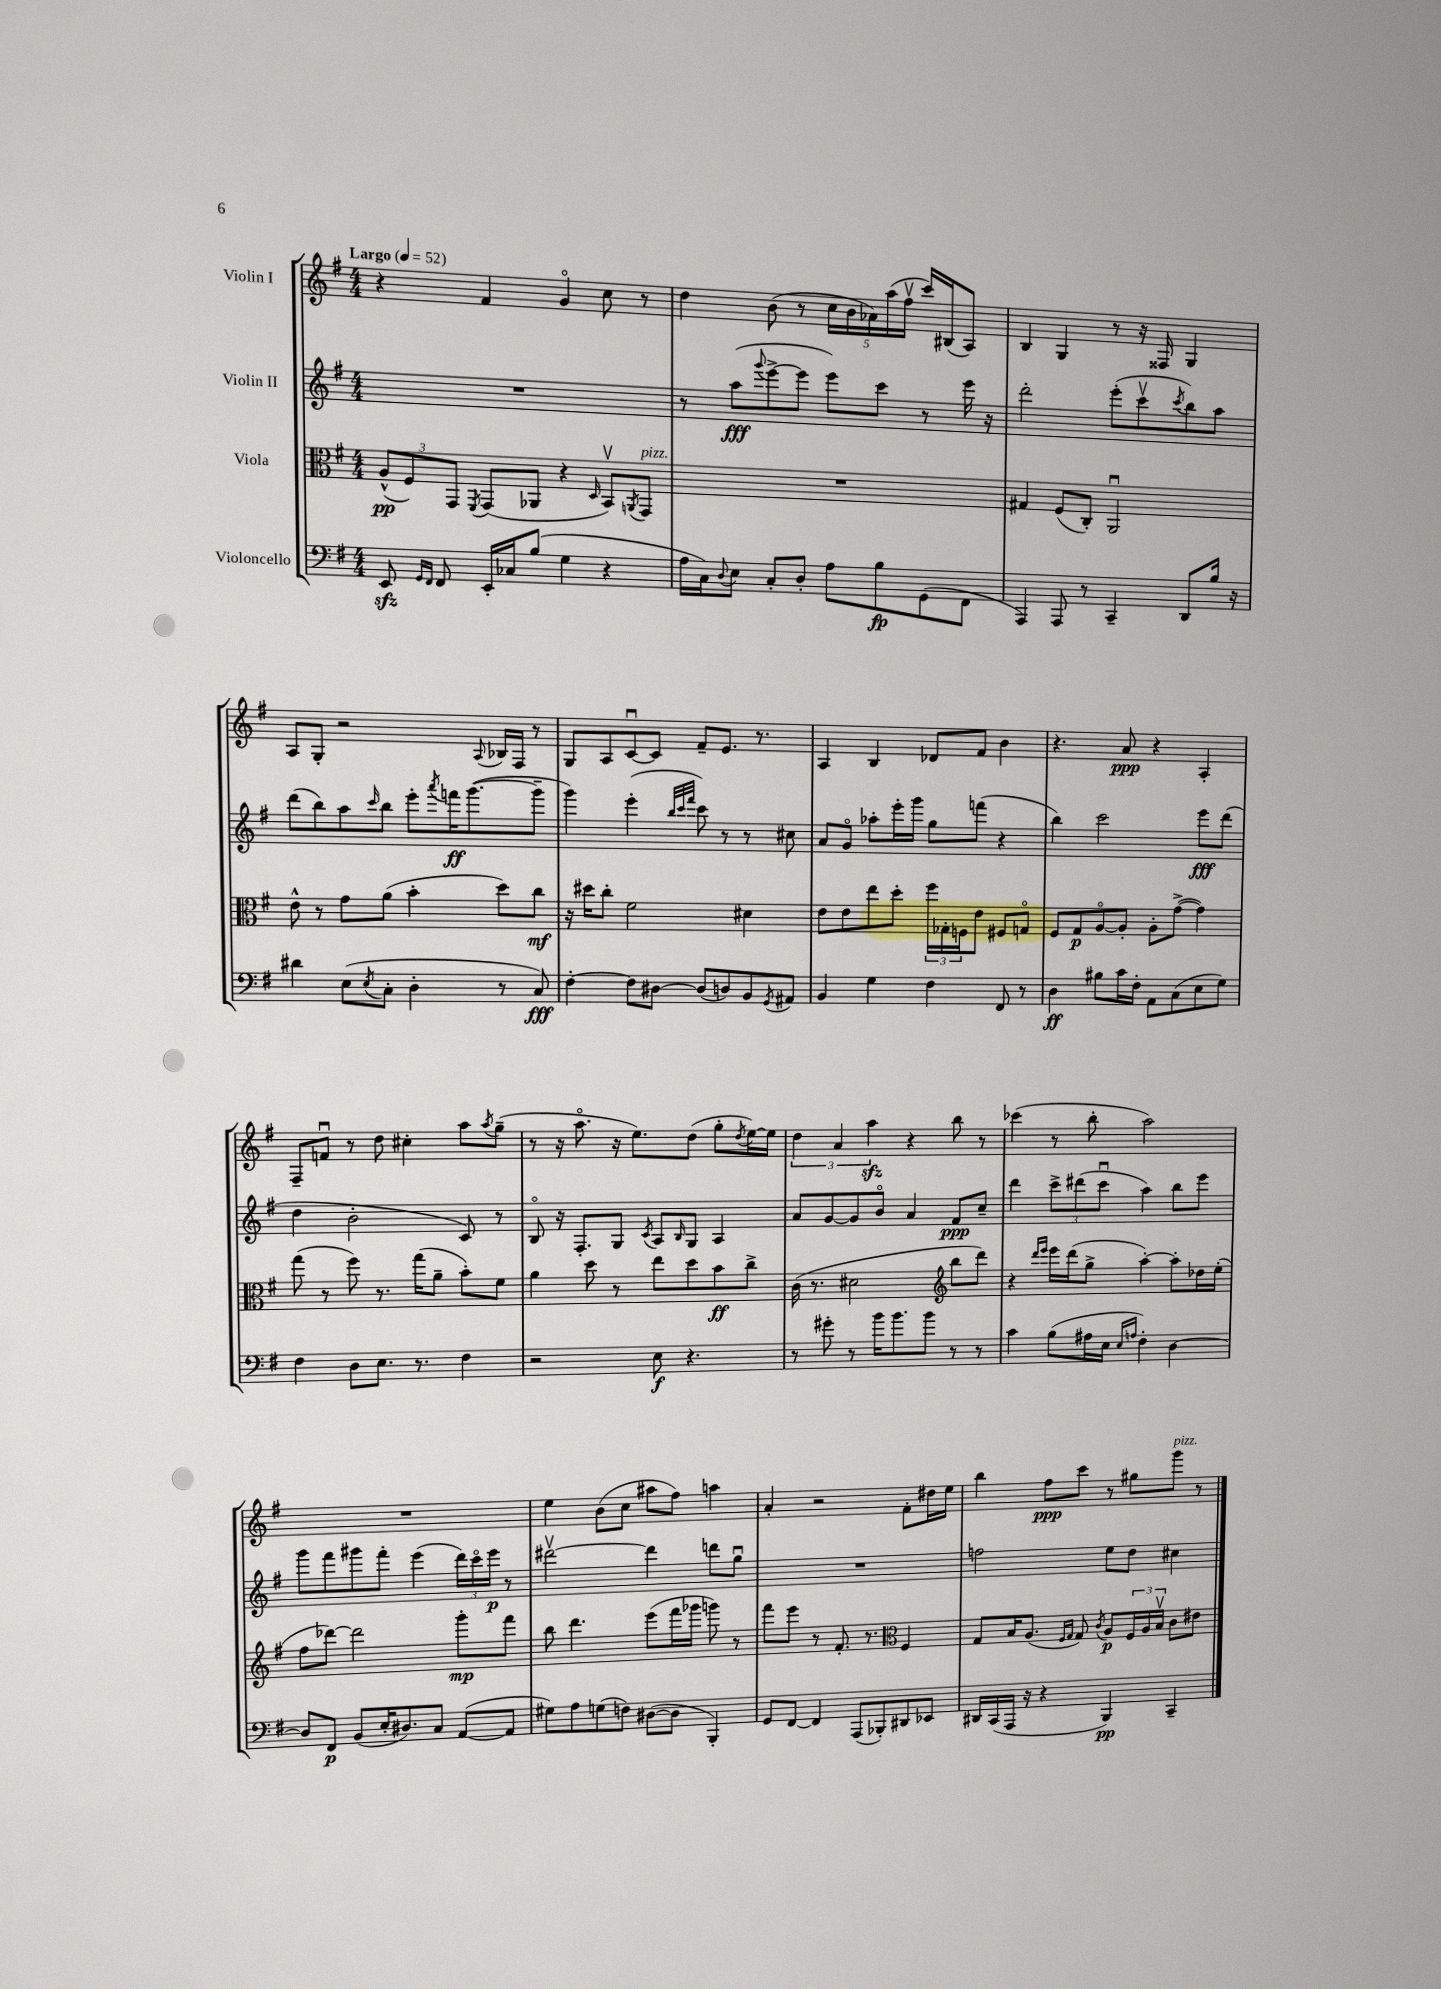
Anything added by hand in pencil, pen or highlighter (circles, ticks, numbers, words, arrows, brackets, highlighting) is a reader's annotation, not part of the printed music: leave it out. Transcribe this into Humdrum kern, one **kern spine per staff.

**kern	**dynam	**kern	**dynam	**kern	**dynam	**kern	**dynam
*part4	*part4	*part3	*part3	*part2	*part2	*part1	*part1
*staff4	*staff4	*staff3	*staff3	*staff2	*staff2	*staff1	*staff1
*I"Violoncello	*	*I"Viola	*	*I"Violin II	*	*I"Violin I	*
*clefF4	*	*clefC3	*	*clefG2	*	*clefG2	*
*k[f#]	*	*k[f#]	*	*k[f#]	*	*k[f#]	*
*M4/4	*	*M4/4	*	*M4/4	*	*M4/4	*
*MM52	*	*MM52	*	*MM52	*	*MM52	*
=1	=1	=1	=1	=1	=1	=1	=1
!	!	!	!	!	!	!LO:TX:a:B:t=Largo	!
8EEzz/	.	(12A^^/L	pp	1r	.	4r	.
.	.	12F#/)	.	.	.	.	.
16qqGG/LL	.	.	.	.	.	.	.
16qqFF#/JJ	.	.	.	.	.	.	.
8FF#/	.	.	.	.	.	.	.
.	.	12GG/J	.	.	.	.	.
.	.	8qFF#/	.	.	.	.	.
16EE'/LL	.	(8GG/L	.	.	.	4f#/	.
16C-X/J	.	.	.	.	.	.	.
(8B/J	.	8AA-X/J	.	.	.	.	.
4G\	.	4r	.	.	.	4g/	.
.	.	16qqD/	.	.	.	.	.
4r	.	8BBv/L)	.	.	.	8cc\	.
.	.	8qAAn/	.	.	.	.	.
!	!	!LO:TX:a:i:t=pizz.	!	!	!	!	!
.	.	8GG/J	.	.	.	8r	.
=2	=2	=2	=2	=2	=2	=2	=2
16A\LL	.	1r	.	8r	.	4dd\	.
16C\J)	.	.	.	.	.	.	.
8qqD/	.	.	.	.	.	.	.
8E\J	.	.	.	(8aa\L	fff	.	.
.	.	.	.	8qqggg/	.	.	.
8C'/L	.	.	.	[8eee^\	.	(8b\	.
8D'/J	.	.	.	8eee\J]	.	8r	.
8A\L	.	.	.	8eee\L)	.	20cc\LL	.
.	.	.	.	.	.	20b\	.
.	.	.	.	.	.	20a-X\)	.
8B\	fp	.	.	8ccc\J	.	.	.
.	.	.	.	.	.	(20aa\	.
.	.	.	.	.	.	20ff#v\JJ	.
(8GG\	.	.	.	8r	.	16ccc/LL)	.
.	.	.	.	.	.	(16B#X/J	.
8FF#\J	.	.	.	16eee\	.	8A/J)	.
.	.	.	.	16r	.	.	.
=3	=3	=3	=3	=3	=3	=3	=3
4AAA/)	.	4G#X/	.	2ddd'\	.	4B/	.
8AAA/	.	(8F#/L	.	.	.	4G/	.
8r	.	8C'/J)	.	.	.	.	.
4CC~/	.	2AAu/	.	(8eee'\L	.	8r	.
.	.	.	.	8cccv\	.	16r	.
.	.	.	.	.	.	16F##X/	.
.	.	.	.	8qccc/	.	.	.
8DD/L	.	.	.	8bb\)	.	4G/	.
16B/Jk	.	.	.	8aa\J	.	.	.
16r	.	.	.	.	.	.	.
!!LO:LB:g=z
=4	=4	=4	=4	=4	=4	=4	=4
4d#X\	.	8e^^\	.	(8ddd\L	.	8A/L	.
.	.	8r	.	8bb\)	.	8G'/J	.
(8E\L	.	8g\L	.	8aa\	.	2r	.
8qE/	.	.	.	16qqccc/	.	.	.
8C'\J	.	(8a\J	.	8bb\J	.	.	.
4D'\	.	4b'\	.	8eee'\L	.	.	.
.	.	.	.	8qaaa/	.	.	.
.	.	.	.	16fffn\K	ff	.	.
.	.	.	.	([8.ggg\	.	.	.
.	.	.	.	.	.	8qqA/	.
8r	.	8dd\L)	.	.	.	16B-X/LL	.
.	.	.	.	.	.	16F#/JJ	.
8C/)	fff	8cc\J	mf	8ggg~\J]	.	8r	.
=5	=5	=5	=5	=5	=5	=5	=5
[4F#'\	.	16r	.	4ggg\)	.	8G/L	.
.	.	16dd#X\KL	.	.	.	.	.
.	.	8cc'\J	.	.	.	8A/	.
8F#\L]	.	2f#\	.	(4eee'\	.	[8cu/	.
[8D#X\J	.	.	.	.	.	8c/J]	.
.	.	.	.	32qqbb/LLL	.	.	.
.	.	.	.	32qqccc/	.	.	.
.	.	.	.	32qqfff#/JJJ	.	.	.
(8D#/L]	.	.	.	8ccc\)	.	8f#~/L	.
8Dn/)	.	.	.	8r	.	8.e/J	.
8BB/	.	4d#X\	.	8r	.	.	.
.	.	.	.	.	.	8.r	.
8qGG/	.	.	.	.	.	.	.
8AA#X/J	.	.	.	8cc#X\	.	.	.
=6	=6	=6	=6	=6	=6	=6	=6
4BB/	.	8e\L	.	8a/L	.	4A/	.
.	.	8e\	.	8g/J	.	.	.
4G\	.	8ee\	.	8aa-X'\L	.	4B/	.
.	.	8dd'\J	.	16eee'\L	.	.	.
.	.	.	.	16ggg\JJ	.	.	.
4F#\	.	24ff#\LL	.	8gg\L	.	8d-X/L	.
.	.	24G-X'\	.	.	.	.	.
.	.	24Fn\J	.	.	.	.	.
.	.	8e\J	.	(8fffn\J	.	8f#/J	.
8FF#/	.	8F#X/L	.	4r	.	4b\	.
8r	.	8Gn/J	.	.	.	.	.
=7	=7	=7	=7	=7	=7	=7	=7
4D\	ff	8F#/L	.	4bb\)	.	4.r	.
.	.	8G/	p	.	.	.	.
8B#X\L	.	[8A/	.	2ccc\	.	.	.
16c\L	.	8A'/J]	.	.	.	8a/	ppp
16F#'\JJ	.	.	.	.	.	.	.
8AA\L	.	8A'\L	.	.	.	4r	.
(8C\	.	([8g^\J	.	.	.	.	.
8E\	.	4g\])	.	8eee\L	fff	4A'/	.
8G\J)	.	.	.	(8ddd\J	.	.	.
!!LO:LB:g=z
=8	=8	=8	=8	=8	=8	=8	=8
4F#\	.	(8gg\	.	4dd\	.	8F#~/L	.
.	.	8r	.	.	.	8fnu/J	.
8D\L	.	8ff#\)	.	2b'\	.	8r	.
8.E\J	.	8.r	.	.	.	8dd\	.
.	.	.	.	.	.	4cc#X'\	.
8.r	.	(16gg\KL	.	.	.	.	.
.	.	8a~\J	.	.	.	.	.
4F#\	.	8b'\L)	.	8c/)	.	8aa\L	.
.	.	.	.	.	.	8qaa/	.
.	.	8f#\J	.	8r	.	(8gg~\J	.
=9	=9	=9	=9	=9	=9	=9	=9
2r	.	4a\	.	8B/	.	8r	.
.	.	.	.	16r	.	16r	.
.	.	.	.	8.F#'/L	.	8.aa\	.
.	.	8dd\	.	.	.	.	.
.	.	8r	.	8G/J	.	16r	.
.	.	.	.	.	.	8.ee\L)	.
.	.	.	.	8qc/	.	.	.
8E\	f	8ee\L	.	8A/L	.	.	.
.	.	.	.	16qqB/	.	.	.
4.r	.	8dd\	.	8G/J	.	(8dd\J	.
.	.	8b\	ff	4A/	.	8gg'\L	.
.	.	.	.	.	.	8qdd/	.
.	.	8cc^\J	.	.	.	[16ee\L)	.
.	.	.	.	.	.	16ee\JJ]	.
=10	=10	=10	=10	=10	=10	=10	=10
8r	.	(16c\	.	8a/L	.	6dd\	.
.	.	8.r	.	.	.	.	.
8g#X'\	.	.	.	[8g/	.	.	.
.	.	.	.	.	.	6a/	.
8r	.	2d#X\	.	8g/]	.	.	.
.	.	.	.	.	.	6aazz\	.
16b\KL	.	.	.	8b/J	.	.	.
8.b\	.	.	.	.	.	.	.
.	.	.	.	4a/	.	4r	.
8b\J	.	.	.	.	.	.	.
*	*	*clefG2	*	*	*	*	*
8r	.	8bb\L	.	8f#/L	ppp	8bb\	.
8r	.	8ddd\J)	.	8cc~/J	.	8r	.
=11	=11	=11	=11	=11	=11	=11	=11
4c\	.	4r	.	4ddd\	.	(4ccc-X\	.
.	.	16qqddd/LL	.	.	.	.	.
.	.	16qqeee/JJ	.	.	.	.	.
(8B\L	.	16eee\LL	.	12ccc^\L	.	8r	.
.	.	(16ddd\J	.	.	.	.	.
.	.	.	.	(12ddd#X\	.	.	.
16A#X\L	.	8gg^\J	.	.	.	8bb'\	.
.	.	.	.	12cccu\J	.	.	.
16E\JJ	.	.	.	.	.	.	.
16qqE/LL	.	.	.	.	.	.	.
16qqAn/JJ	.	.	.	.	.	.	.
4F#'\)	.	[4aa'\)	.	4aa\)	.	2aa\)	.
[4D\	.	8aa'\L]	.	8bb\L	.	.	.
.	.	16dd-X\L	.	8eee\J	.	.	.
.	.	(16ee'\JJ	.	.	.	.	.
!!LO:LB:g=z
=12	=12	=12	=12	=12	=12	=12	=12
8D/L]	.	8ff#\L	.	8ggg\L	.	1r	.
8FF#/J	p	[8ddd-X\J)	.	8fff#\	.	.	.
(8BB/L	.	2ddd-\]	.	8ggg#X\	.	.	.
16E'/K	.	.	.	8fff#'\J	.	.	.
8.D#X/)	.	.	.	.	.	.	.
.	.	.	.	(4eee\	.	.	.
8C/J	.	.	.	.	.	.	.
([8AA/L	.	8ggg'\L	mp	24ddd\LL)	.	.	.
.	.	.	.	24ccc\	.	.	.
.	.	.	.	24eee\JJ	p	.	.
8AA/J]	.	8fff#\J	.	8r	.	.	.
=13	=13	=13	=13	=13	=13	=13	=13
8G#X\L)	.	8bb\	.	[2ddd#Xv\	.	4ee\	.
8A\	.	4.ddd\	.	.	.	.	.
(8Gn\	.	.	.	.	.	(8b\L	.
8Fn\J)	.	.	.	.	.	8cc\J	.
([8D#X\L	.	(8eee\L	.	4ddd#\]	.	8aa#X\L	.
8D#\J]	.	16fff#\L	.	.	.	8ff#\J)	.
.	.	16ggg-X\JJ	.	.	.	.	.
4BBB'/)	.	8gggn\)	.	8dddn\L	.	4aan\	.
.	.	8r	.	8ggu\J	.	.	.
=14	=14	=14	=14	=14	=14	=14	=14
8GG/L	.	8fff#\L	.	1r	.	4a'/	.
[8FF#/J	.	8eee\J	.	.	.	.	.
4FF#/]	.	8r	.	.	.	2r	.
.	.	8.f#'/	.	.	.	.	.
(8AAA/L	.	.	.	.	.	.	.
.	.	8.r	.	.	.	.	.
8BBB-X'/)	.	.	.	.	.	.	.
*	*	*clefC3	*	*	*	*	*
8DD#X/	.	4F#/	.	.	.	8f#'\L	.
8EE-X/J	.	.	.	.	.	16dd#X\L	.
.	.	.	.	.	.	16ee\JJ	.
=15	=15	=15	=15	=15	=15	=15	=15
16DD#X/LL	.	8G/L	.	2ffn\	.	4bb\	.
(16CC/	.	.	.	.	.	.	.
16AAA/JJ	.	16B/K	.	.	.	.	.
16r	.	(8.A/J	.	.	.	.	.
4r	.	.	.	.	.	8ff#\L	ppp
.	.	16qqF#/LL	.	.	.	.	.
.	.	16qqG/JJ	.	.	.	.	.
.	.	8G/)	.	.	.	8ccc\J	.
.	.	8qc/	.	.	.	.	.
4BBB/)	pp	8A/L	p	8ee\L	.	8r	.
.	.	24F#/L	.	8dd\J	.	8gg#X\L	.
.	.	24A/	.	.	.	.	.
.	.	24Bv/JJ	.	.	.	.	.
!	!	!	!	!	!	!LO:TX:a:i:t=pizz.	!
4CC~/	.	8c\L	.	4cc#X\	.	8ggg\J	.
.	.	8e#X\J	.	.	.	8r	.
==	==	==	==	==	==	==	==
*-	*-	*-	*-	*-	*-	*-	*-
